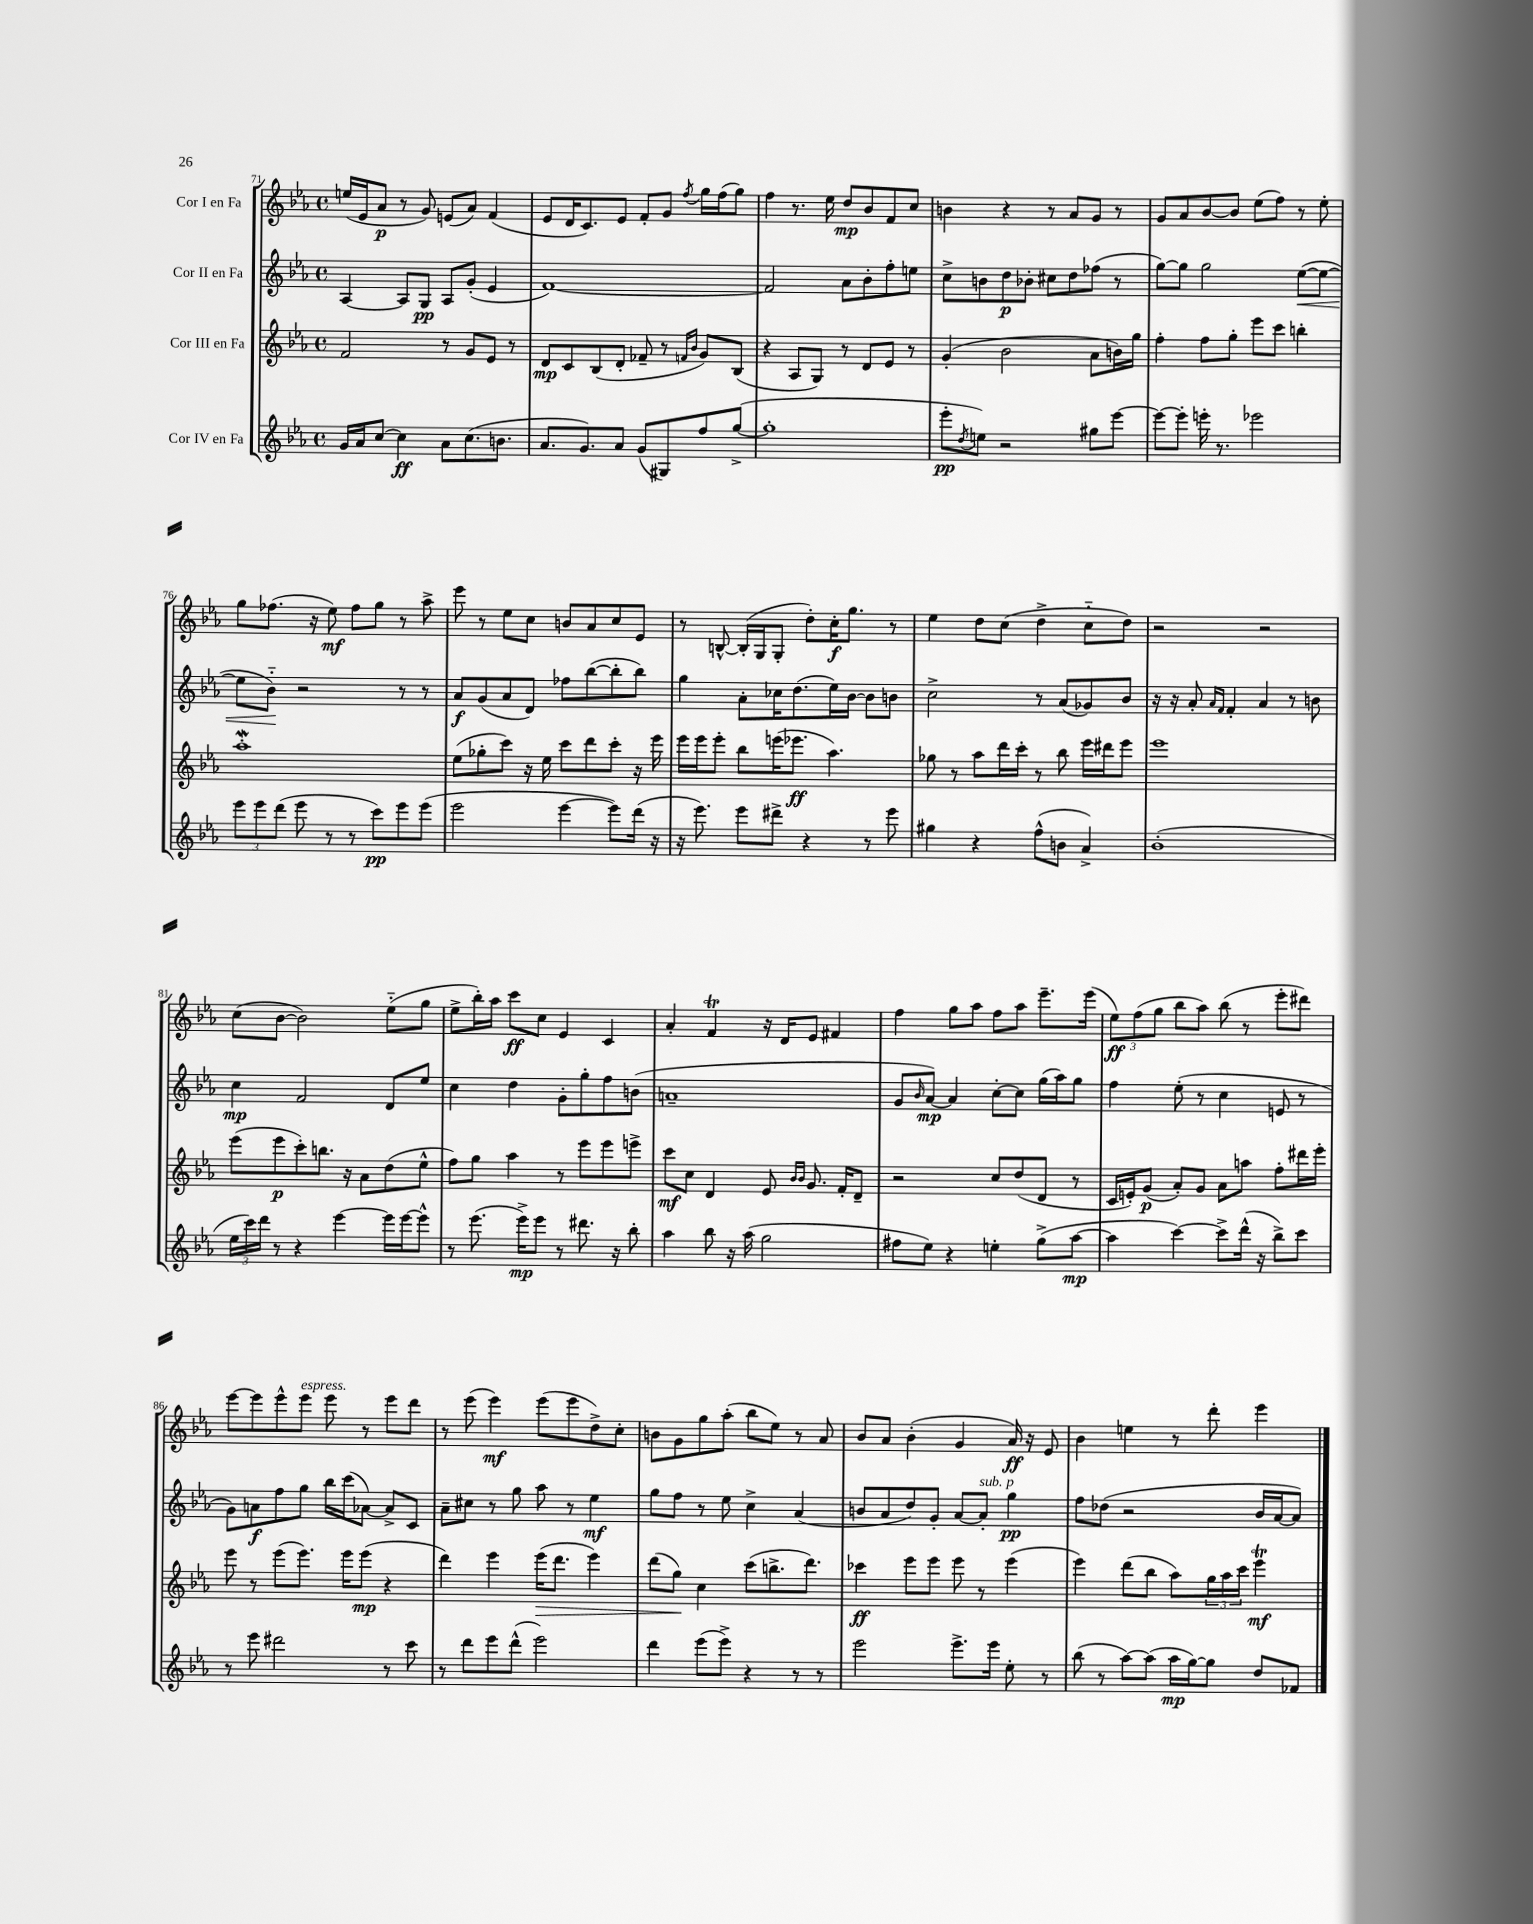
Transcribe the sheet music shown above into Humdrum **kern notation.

**kern	**kern	**kern	**kern
*staff4	*staff3	*staff2	*staff1
*clefG2	*clefG2	*clefG2	*clefG2
*k[b-e-a-]	*k[b-e-a-]	*k[b-e-a-]	*k[b-e-a-]
*M4/4	*M4/4	*M4/4	*M4/4
*met(c)	*met(c)	*met(c)	*met(c)
16g	2f	[4A-	(16ee
16a-	.	.	16e-
[8cc	.	.	8a-
4cc]	.	8A-]	8r
.	.	8G	8g)
8a-	8r	8A-	(8e
(8.cc	8g	(8g'	8a-)
.	8e-	4e-	(4f
8.b	.	.	.
.	8r	.	.
=	=	=	=
8.a-	8d	[1f)	8e-
.	8c	.	16d
8.g)	.	.	8.c)
.	(8B-	.	.
8a-	8d'	.	8e-
(8g	8f-~	.	8f'
8G#)	8r	.	8g
.	16qqf	.	.
.	16qqb-	.	8qff
8ff	8g)	.	16gg
.	.	.	(16ff
([8gg^	(8B-	.	8gg)
=	=	=	=
1gg']	4r	2f]	4ff
.	8A-	.	8.r
.	8G)	.	.
.	.	.	16ee-
.	8r	8a-	8dd
.	8d	8b-'	8b-
.	8e-	8ff'	8f
.	8r	8ee	8cc
=	=	=	=
8eee-'	(4g'	8cc^	4b
8qdd	.	.	.
8ee)	.	8b	.
2r	2b-	8dd	4r
.	.	8b-'	.
.	.	8cc#	8r
.	.	8dd	8a-
8gg#	8a-	(8ff-	8g
[8eee-	16b)	8r	8r
.	16gg	.	.
=	=	=	=
8eee-_	4ff'	[8gg)	8g
8eee-']	.	8gg]	8a-
16eee'	8ff	2gg	[8b-
8.r	.	.	.
.	8gg'	.	8b-]
2eee-	8eee-	.	(8ee-
.	8ccc	.	8ff)
.	4bb'	([8ee-	8r
.	.	8ee-_	8ee-'
=	=	=	=
12eee-	1aa-'	8ee-]	8gg
12eee-	.	.	.
.	.	8b-'~)	(8.ff-
(12ddd	.	.	.
8eee-	.	2r	.
.	.	.	16r
8r	.	.	8ee-)
8r	.	.	8ff-
8ccc)	.	.	8gg
8eee-	.	8r	8r
(8eee-	.	8r	8aa-^
=	=	=	=
2eee-	(8ee-	8a-	8eee-
.	8gg-'	(8g	8r
.	8ccc)	8a-	8ee-
.	16r	8d)	8cc
.	16ee-	.	.
[4eee-	8ccc	8ff-	8b
.	8ddd	([8bb-	8a-
8eee-])	8ccc'	8bb-']	8cc
(16ddd	16r	8bb-)	8e-
16r	16eee-	.	.
=	=	=	=
16r	16eee-	4gg	8r
8.eee-)	16eee-	.	.
.	8eee-'	.	[8B^^
8eee-	8bb-	8a-'	(16B']
.	.	.	16G
8ddd#^	(16eee	16cc-	8G'
.	8.eee-	(8.dd	.
4r	.	.	8dd')
.	4.aa-)	16ee-)	16cc'
.	.	[16b-	8.gg
8r	.	8b-]	.
8eee-	.	8b	8r
=	=	=	=
4gg#	8gg-	2cc^	4ee-
.	8r	.	.
4r	8aa-	.	8dd
.	16ddd	.	(8cc
.	16ccc'	.	.
(8ff^^	8r	8r	4dd^
8b	8bb-	(8a-	.
4a-^)	16eee-	8g-)	8cc'~
.	16ddd#	.	.
.	8eee-	8b-	8dd)
=	=	=	=
(1b-'	1eee-	16r	2r
.	.	16r	.
.	.	8a-'	.
.	.	16qqa-	.
.	.	16qqf	.
.	.	4f'	.
.	.	4a-	2r
.	.	8r	.
.	.	8b	.
=	=	=	=
24ee-	(8eee-	4cc	(8cc
24ccc)	.	.	.
24ddd	.	.	.
8r	8eee-	.	[8b-
4r	8ccc')	2f	2b-])
.	8.bb	.	.
[4eee-	.	.	.
.	16r	.	.
.	8a-	.	.
16eee-]	(8dd	8d	(8ee-'~
[16eee-	.	.	.
8eee-^^]	8ee-^^	8ee-	8gg
=	=	=	=
8r	8ff)	4cc	8ee-^
(8.eee-	8gg	.	16bb-')
.	.	.	16aa-
.	4aa-	4dd	8ccc
16eee-^)	.	.	.
8eee-	.	.	8cc
8r	8r	8g'	4e-
8.ddd#	8eee-	8gg'	.
.	8eee-	8ff	4c
16r	.	.	.
8bb-'	8eee^	(8b	.
=	=	=	=
4aa-	8ccc	1a~	4a-'
.	8cc	.	.
8bb-	4d	.	4f
16r	.	.	.
(16aa-	.	.	.
2gg	8e-	.	16r
.	.	.	16d
.	16qqb-	.	.
.	16qqb-	.	.
.	8.g	.	8e-
.	.	.	4f#
.	16f'	.	.
.	8d~	.	.
=	=	=	=
8ff#	2r	8g	4ff
.	.	16qqb-	.
8ee-)	.	[8a-)	.
4r	.	4a-]	8gg
.	.	.	8aa-
4ee'	8cc	[8cc'	8ff
.	(8dd	8cc]	8aa-
(8gg^	8d	(16gg	8.eee-~
.	.	16aa-)	.
[8aa-	8r	8gg	.
.	.	.	(16eee-
=	=	=	=
4aa-]	16c	4ff	12ee-)
.	16e')	.	.
.	.	.	(12ff
.	(8g	.	.
.	.	.	12gg
[4ccc)	8a-')	(8ee-'	8bb-
.	8g	8r	8aa-)
8ccc^]	8a-	4cc	(8bb-
(16ddd^^	8aa	.	8r
16r	.	.	.
8bb-^)	8ff'	8e	8eee-'
8ccc	16ddd#	8r	8ddd#)
.	16eee-'	.	.
=	=	=	=
8r	8eee-	8g)	[8eee-
8eee-	8r	8a	8eee-]
2ddd#	(8eee-	8ff	8eee-^^
.	8.eee-)	8gg	8eee-
.	.	16bb-	8eee-
.	16eee-	(16ccc	.
.	(8eee-	[8a-)	8r
8r	4r	8a-^]	8eee-
8ccc	.	8c	8ddd
=	=	=	=
8r	4ddd)	8a-~	8r
8ddd	.	8cc#	(8eee-
8eee-	4eee-	8r	4eee-)
(8ddd^^	.	8gg	.
2eee-)	(16eee-	8aa-	(8eee-
.	8.ddd	.	.
.	.	8r	8eee-
.	4eee-)	4ee-	8dd^)
.	.	.	8cc'
=	=	=	=
4ddd	(8ddd	8gg	8b
.	8gg)	8ff	8g
(8eee-	4cc	8r	8gg
8eee-^)	.	8ee-	(8aa-'
4r	(8ccc	4cc^	8bb-
.	8.bb^	.	8ee-)
8r	.	(4a-	8r
.	8.ddd)	.	.
8r	.	.	8a-
=	=	=	=
2eee-	4ccc-	8b	8b-
.	.	8a-	8a-
.	8eee-	8dd)	(4b-'
.	8eee-	8g'	.
8.eee-^	8eee-	[8a-	4g
.	8r	8a-']	.
16eee-	.	.	.
8ee-'	(4eee-	4gg	16a-)
.	.	.	16r
8r	.	.	8e-
=	=	=	=
(8bb-	4eee-)	8ff	4b-
8r	.	(8dd-	.
[8aa-)	(8ddd	2r	4ee
(8aa-]	8bb-	.	.
16aa-	8aa-)	.	8r
[16gg)	.	.	.
8gg]	24gg	.	8ddd'
.	24aa-	.	.
.	24ccc	.	.
8dd	4eee-	16b-	4eee-
.	.	[16a-	.
8f-	.	8a-])	.
==	==	==	==
*-	*-	*-	*-
